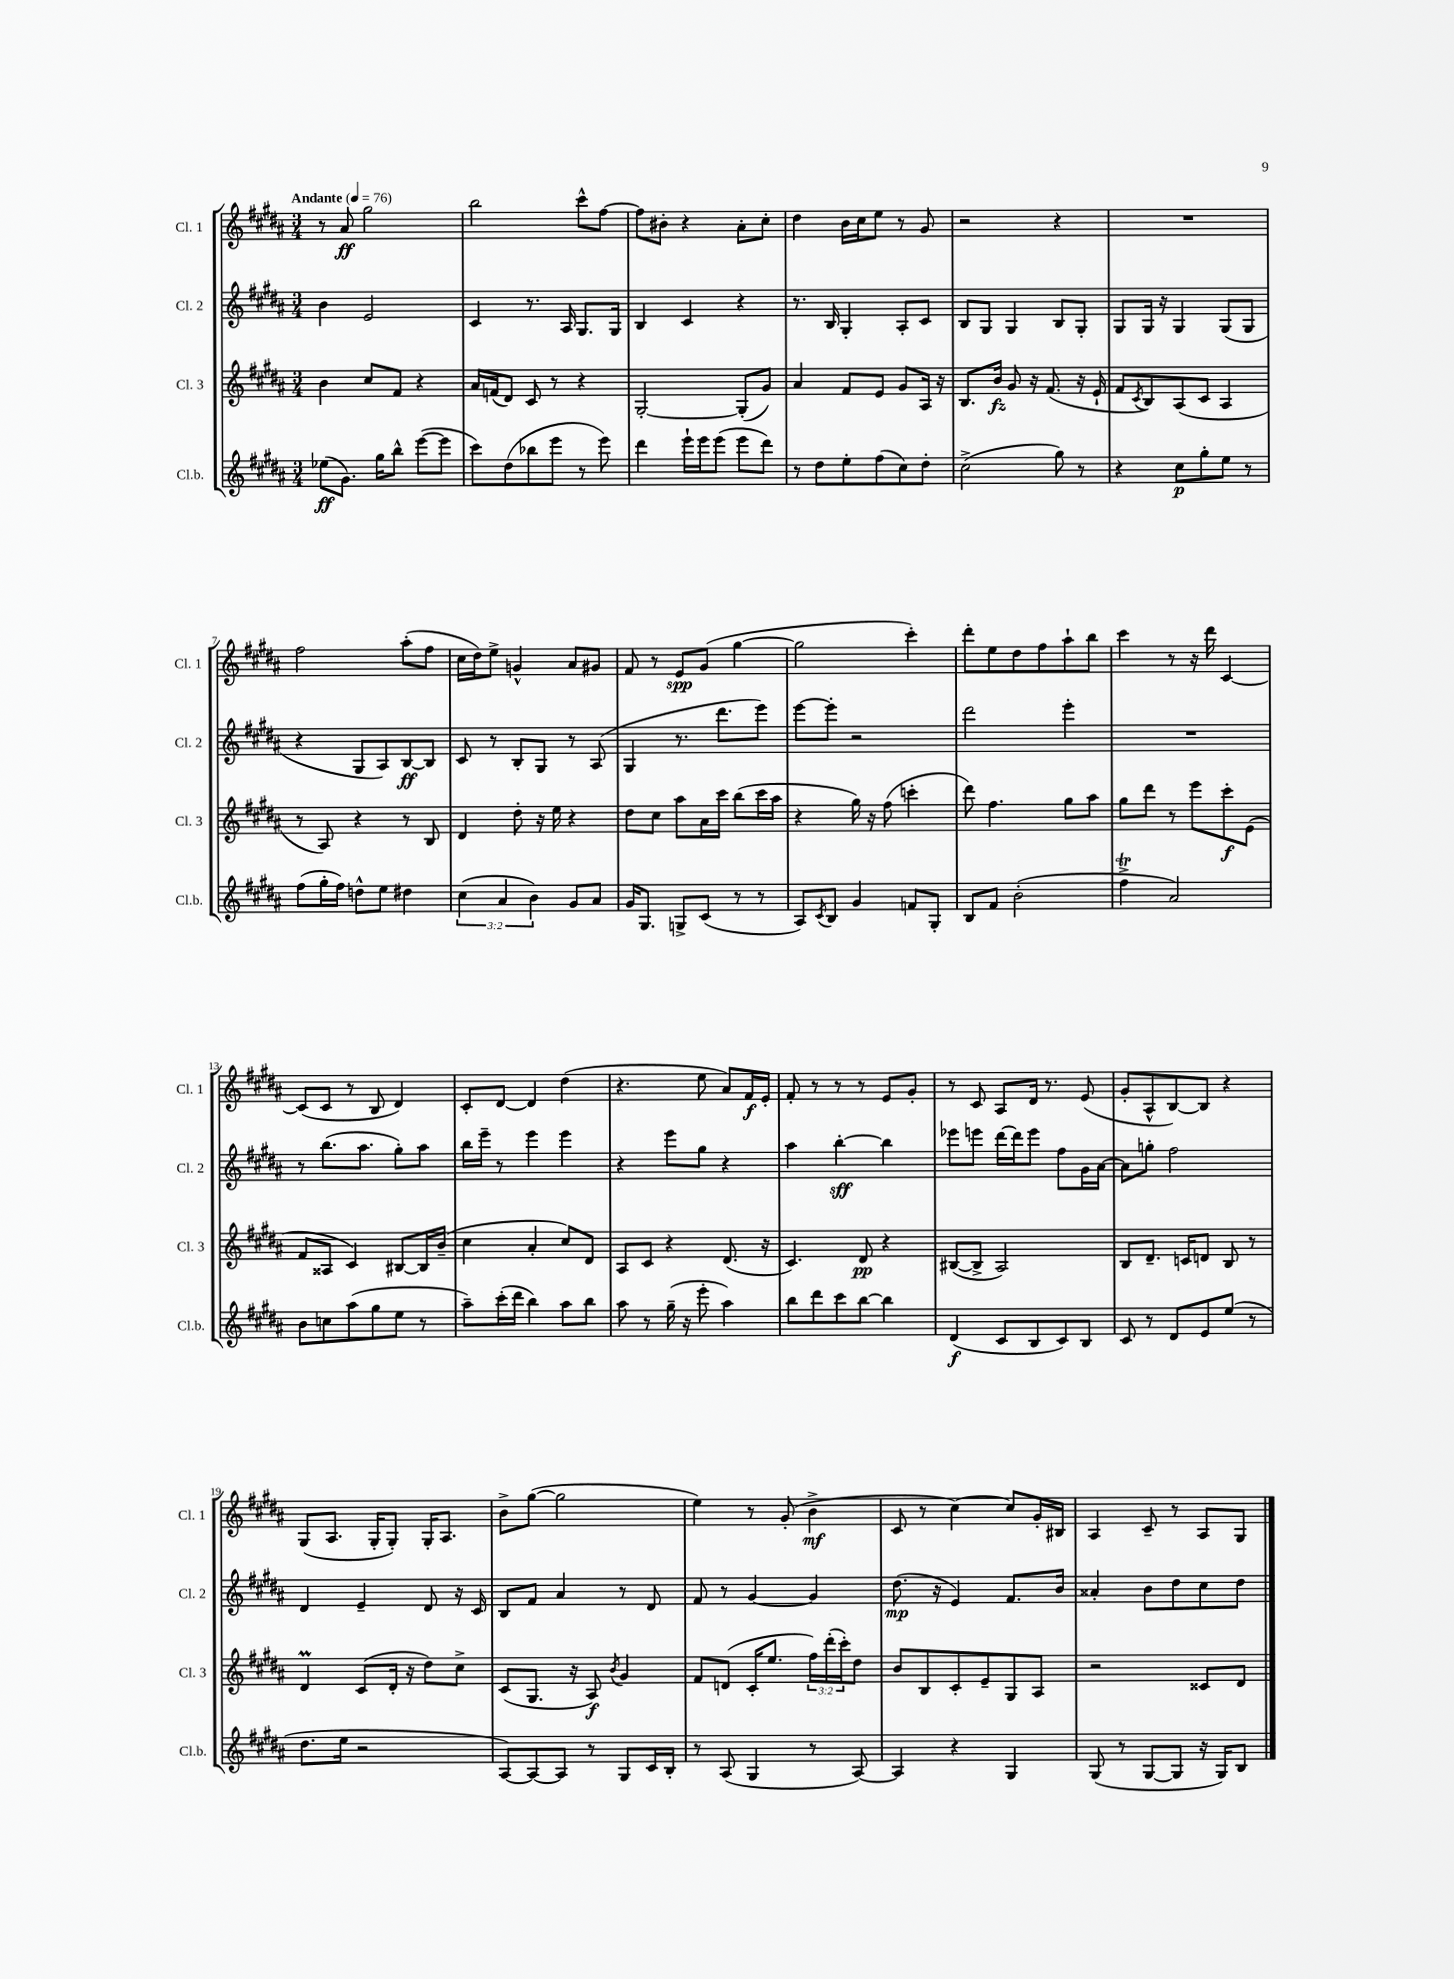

**kern	**kern	**kern	**kern
*staff4	*staff3	*staff2	*staff1
*clefG2	*clefG2	*clefG2	*clefG2
*k[f#c#g#d#a#]	*k[f#c#g#d#a#]	*k[f#c#g#d#a#]	*k[f#c#g#d#a#]
*M3/4	*M3/4	*M3/4	*M3/4
*MM76	*MM76	*MM76	*MM76
(8ee-	4b	4b	8r
8.g#)	.	.	8a#
.	8cc#	2e	2gg#
16gg#	.	.	.
8bb^^	8f#	.	.
([8eee	4r	.	.
8eee]	.	.	.
=	=	=	=
8ccc#)	16a#	4c#	2bb
.	(16f	.	.
(8dd#	8d#)	.	.
8bb-	8c#	8.r	.
8eee	8r	.	.
.	.	16A#	.
8r	4r	8.G#	8ccc#^^
8eee)	.	.	[8ff#
.	.	16G#	.
=	=	=	=
4ddd#	[2G#'	4B	8ff#]
.	.	.	8b#'
16eee`	.	4c#	4r
16eee	.	.	.
(8eee	.	.	.
8eee	(8G#']	4r	8a#'
8ddd#)	8g#)	.	8cc#'
=	=	=	=
8r	4a#	8.r	4dd#
8dd#	.	.	.
.	.	16B	.
8ee'	8f#	4G#'	16b
.	.	.	16cc#
(8ff#	8e	.	8ee
8cc#)	8g#	8A#'	8r
8dd#'	16A#	8c#	8g#
.	16r	.	.
=	=	=	=
(2cc#^	8.B	8B	2r
.	.	8G#	.
.	16b	.	.
.	8g#	4G#	.
.	16r	.	.
.	(8.f#	.	.
8gg#)	.	8B	4r
8r	16r	8G#'	.
.	16e`	.	.
=	=	=	=
4r	8f#	8G#	2.r
.	8qc#	.	.
.	8B)	16G#	.
.	.	16r	.
8cc#	(8A#	4G#	.
8gg#'	8c#	.	.
8ee	4A#	(8G#	.
8r	.	8G#	.
=	=	=	=
(8ff#	8r	4r	2ff#
16gg#'	8A#)	.	.
16ff#)	.	.	.
8dd^^	4r	8G#	.
8ee	.	8A#)	.
4dd#	8r	[8B	(8aa#'
.	8B	8B]	8ff#
=	=	=	=
(6cc#	4d#	8c#	16cc#
.	.	.	16dd#)
.	.	8r	8ee^
6a#	.	.	.
.	8dd#'	8B'	4g^^
6b)	.	.	.
.	16r	8G#	.
.	16ee	.	.
8g#	4r	8r	8a#
8a#	.	(8A#	8g#
=	=	=	=
16g#	8dd#	4G#	8f#
8.G#	.	.	.
.	8cc#	.	8r
8G^	8aa#	8.r	8e
(8c#	16a#	.	(8g#
.	16ccc#	8.ddd#	.
8r	(8bb	.	[4gg#
8r	16ccc#	8eee)	.
.	16aa#	.	.
=	=	=	=
8A#)	4r	[8eee	2gg#]
8qc#	.	.	.
8B	.	8eee']	.
4g#	16gg#)	2r	.
.	16r	.	.
.	(8ff#	.	.
8f	4ccc'	.	4ccc#')
8G#'	.	.	.
=	=	=	=
8B	8ddd#)	2ddd#	8ddd#'
8f#	4.ff#	.	8ee
(2b'	.	.	8dd#
.	.	.	8ff#
.	8gg#	4eee'	8aa#`
.	8aa#	.	8bb
=	=	=	=
4ff#^	8gg#	2.r	4ccc#
.	8ddd#	.	.
2a#)	8r	.	8r
.	8eee	.	16r
.	.	.	16ddd#
.	8ccc#'	.	[4c#
.	(8e	.	.
=	=	=	=
8b	8f#	8r	(8c#]
8cc	8A##	(8.bb	8c#
(8aa#	4c#)	.	8r
.	.	8.aa#	.
8gg#	.	.	8B
8ee	[8B#	8gg#')	4d#)
8r	16B#]	8aa#	.
.	(16b~	.	.
=	=	=	=
8aa#~)	4cc#	16bb	8c#'
.	.	16eee~	.
(16ccc#'	.	8r	[8d#
16ddd#	.	.	.
4bb)	4a#'	4eee	4d#]
8aa#	8cc#)	4eee	(4dd#
8bb	8d#	.	.
=	=	=	=
8aa#	8A#	4r	4.r
8r	8c#	.	.
(16gg#~	4r	8eee	.
16r	.	.	.
8eee'	.	8gg#	8ee
4aa#)	(8.d#	4r	8a#)
.	.	.	16f#
.	16r	.	16e'
=	=	=	=
8bb	4.c#)	4aa#	8f#'
8ddd#	.	.	8r
8ccc#	.	[4bb'	8r
[8bb	8d#	.	8r
4bb]	4r	4bb]	8e
.	.	.	8g#'
=	=	=	=
(4d#	([8B#	8eee-	8r
.	8B#^]	8eee	8c#
8c#	2A#)	[16ddd#	8A#
.	.	16ddd#]	.
8B	.	8eee	16d#
.	.	.	8.r
8c#)	.	8ff#	.
8B	.	16g#	(8e
.	.	[16a#	.
=	=	=	=
8c#	8B	8a#]	8g#'
8r	8.d#~	8gg'	8A#^^
8d#	.	2ff#	[8B)
.	16c	.	.
8e	8d	.	8B]
(8ee	8B	.	4r
8r	8r	.	.
=	=	=	=
8.dd#	4d#	4d#	(8G#
.	.	.	8.A#
16ee	.	.	.
2r	(8c#	4e~	.
.	.	.	16G#'
.	16d#'	.	8G#')
.	16r	.	.
.	8dd#)	8d#	16G#'
.	.	.	8.A#
.	8cc#^	16r	.
.	.	16c#	.
=	=	=	=
[8A#)	(8c#	8B	8b^
8A#_	8.G#	8f#	([8gg#
8A#]	.	4a#	2gg#]
.	16r	.	.
8r	8A#)	.	.
.	8qb	.	.
8G#	4g#	8r	.
16c#	.	8d#	.
16B'	.	.	.
=	=	=	=
8r	8f#	8f#	4ee)
(8A#	(8d	8r	.
4G#	16c#'	[4g#	8r
.	8.ee	.	.
.	.	.	(8g#'
8r	24ff#)	4g#]	4b^
.	(24ddd#'	.	.
.	24ccc#')	.	.
[8A#)	8dd#	.	.
=	=	=	=
4A#]	8b	(8.dd#	8c#
.	8B	.	8r
.	.	16r	.
4r	8c#'	4e)	[4cc#)
.	8e~	.	.
4G#	8G#	8.f#	8cc#]
.	8A#	.	16g#'
.	.	16b	16B#
=	=	=	=
(8G#	2r	4a##'	4A#
8r	.	.	.
[8G#	.	8b	8c#~
8G#]	.	8dd#	8r
16r	8c##	8cc#	8A#
16G#)	.	.	.
8B	8d#	8dd#	8G#
==	==	==	==
*-	*-	*-	*-
